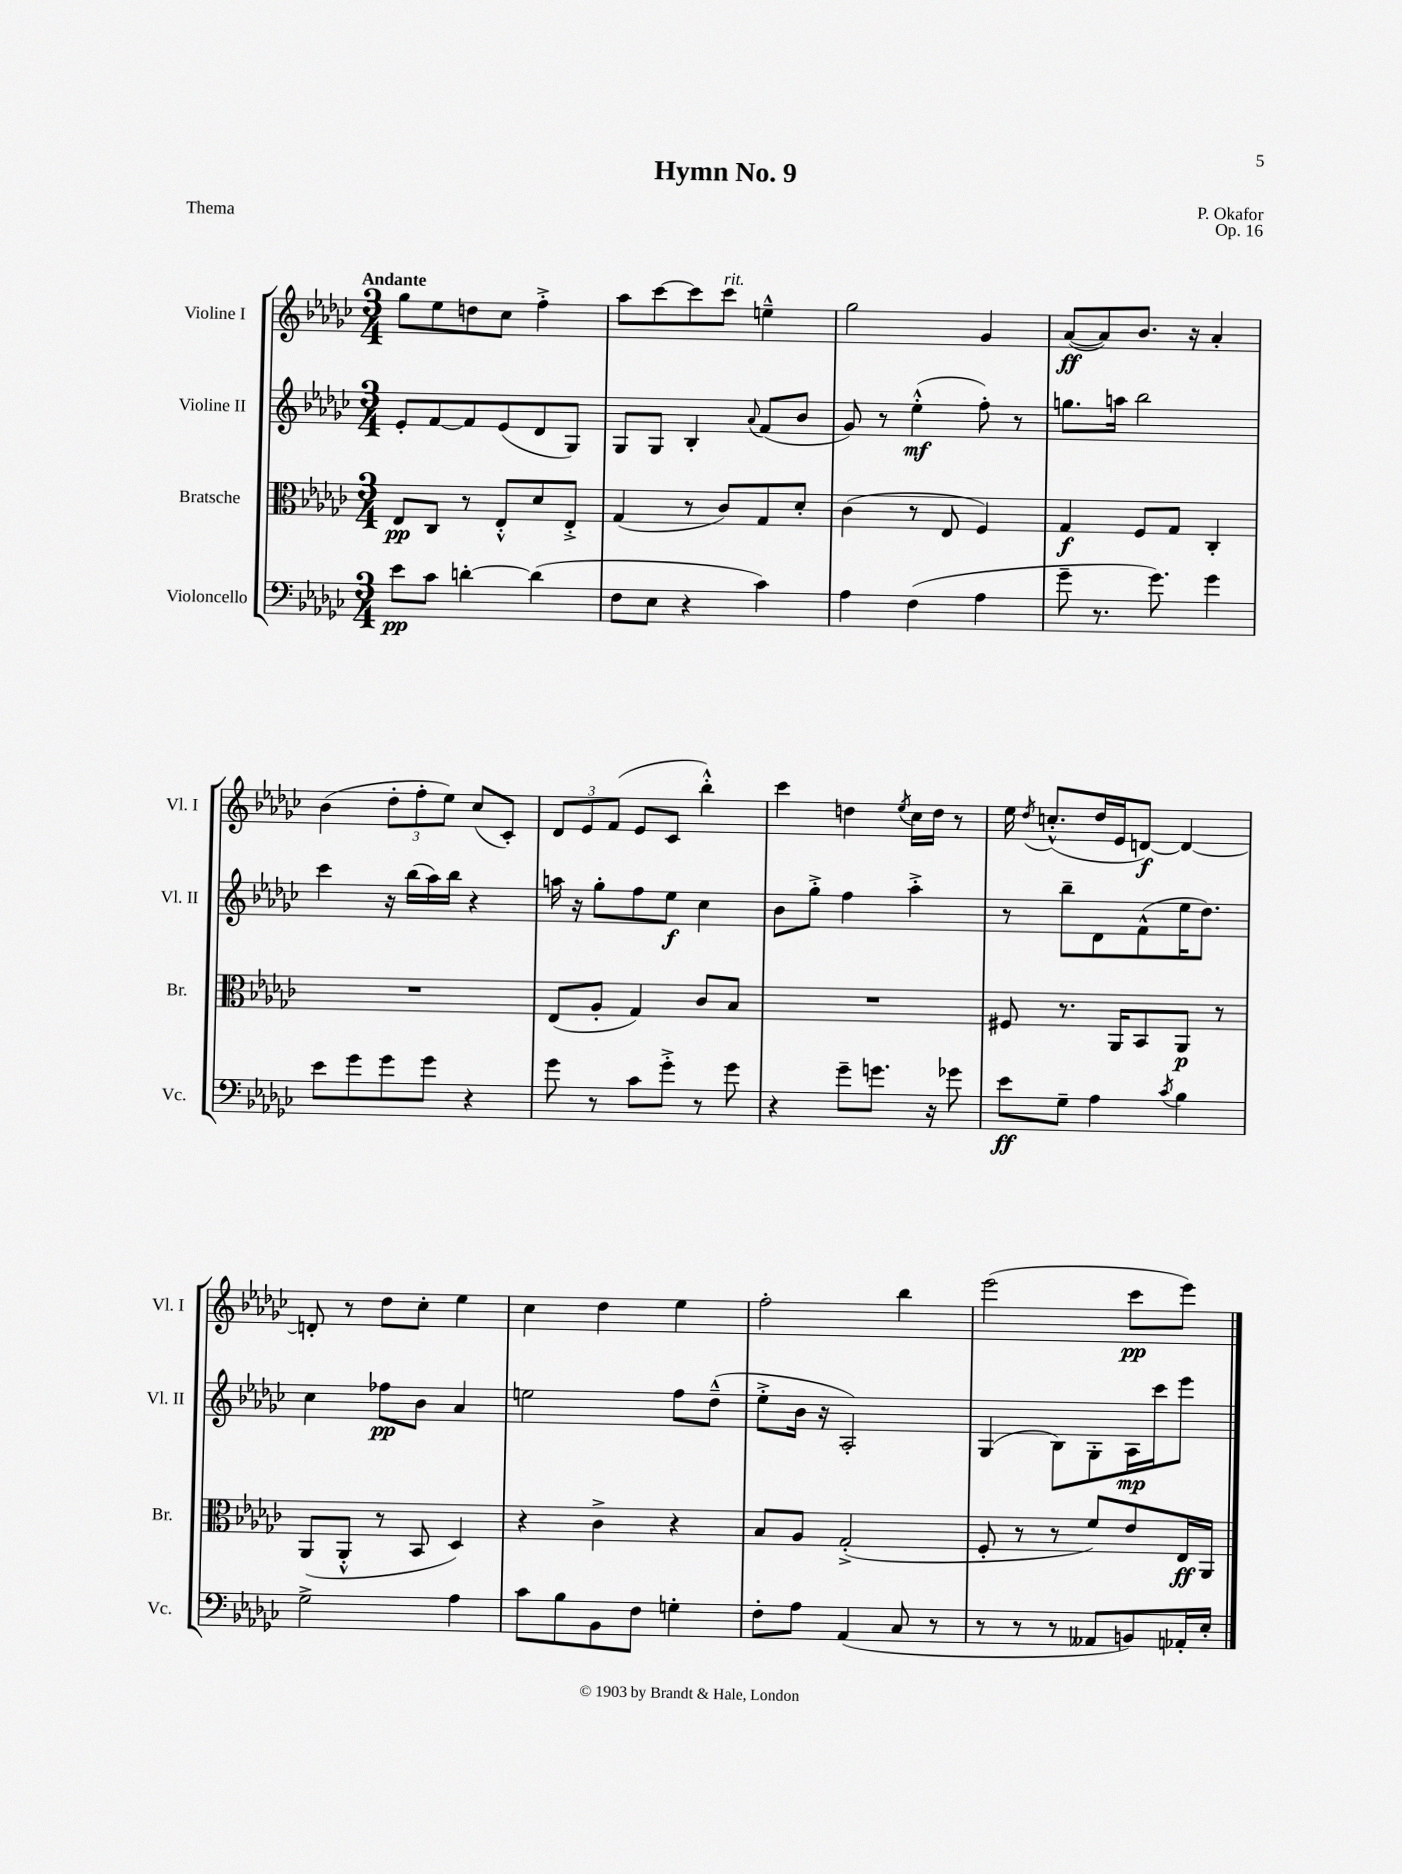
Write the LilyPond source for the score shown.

\header { title = "Hymn No. 9" composer = "P. Okafor" opus = "Op. 16" piece = "Thema" }
<<
\new StaffGroup <<
\new Staff = "s0" \with { instrumentName = "Violine I" shortInstrumentName = "Vl. I" } {
    \clef treble \key ges \major \numericTimeSignature \time 3/4 \tempo "Andante"
    \autoBeamOff ges''8[ ees''8 d''8 ces''8] f''4-.-> |
    aes''8[ ces'''8~ ces'''8 ces'''8]^\markup { \italic "rit." } e''4---^ |
    ges''2 ges'4 |
    aes'8[~\ff( aes'8) bes'8.] r16 aes'4-. |
    bes'4( \tuplet 3/2 { des''8[-. f''8-. ees''8]) } ces''8[( ces'8]-.) |
    \tuplet 3/2 { des'8[ ees'8 f'8]( } ees'8[ ces'8] bes''4-.-^) |
    ces'''4 d''4 \acciaccatura { ees''8 } ces''16[ d''16] r8 |
    ees''16 \acciaccatura { des''8 } c''8.[-.-^( des''16 ees'16 d'8]~\f) d'4~ |
    d'8-. r8 des''8[ ces''8]-. ees''4 |
    ces''4 des''4 ees''4 |
    f''2-. bes''4 |
    ees'''2( ces'''8[\pp ees'''8]) \bar "|." |
}
\new Staff = "s1" \with { instrumentName = "Violine II" shortInstrumentName = "Vl. II" } {
    \clef treble \key ges \major \numericTimeSignature \time 3/4
    \autoBeamOff ees'8[-. f'8~ f'8 ees'8( des'8 ges8]) |
    ges8[ ges8] bes4-. \appoggiatura { aes'8 } f'8[( bes'8] |
    ges'8) r8 ees''4-.-^\mf( f''8-.) r8 |
    g''8.[ a''16] bes''2 |
    ces'''4 r16 bes''16[( aes''16) bes''16] r4 |
    a''16 r16 ges''8[-. f''8 ees''8]\f ces''4 |
    bes'8[ ges''8]-.-> f''4 aes''4-.-> |
    r8 bes''8[-- des'8 f'8-^( ees''16 des''8.]) |
    ces''4 fes''8[\pp bes'8] aes'4 |
    e''2 f''8[ des''8]---^( |
    ees''8[-.-> bes'16] r16 aes2-.) |
    ges4( bes8[) ges8-. aes16\mp ces'''16 ees'''8] \bar "|." |
}
\new Staff = "s2" \with { instrumentName = "Bratsche" shortInstrumentName = "Br." } {
    \clef alto \key ges \major \numericTimeSignature \time 3/4
    \autoBeamOff ees8[\pp ces8] r8 ees8[-.-^ des'8 ees8]-.-> |
    ges4( r8 ces'8[) ges8 des'8]-. |
    ces'4( r8 ees8 f4) |
    ges4\f f8[ ges8] ces4-. |
    R2. |
    ees8[( aes8]-. ges4) ces'8[ bes8] |
    R2. |
    fis8 r8. aes,16[ bes,8 aes,8]\p r8 |
    aes,8[( aes,8]-.-^ r8 bes,8 des4) |
    r4 ces'4-> r4 |
    bes8[ aes8] ges2-.->( |
    f8-. r8 r8 f'8[) ees'8 ees16\ff aes,16] \bar "|." |
}
\new Staff = "s3" \with { instrumentName = "Violoncello" shortInstrumentName = "Vc." } {
    \clef bass \key ges \major \numericTimeSignature \time 3/4
    \autoBeamOff ees'8[\pp ces'8] d'4~-. d'4( |
    f8[ ees8] r4 ces'4) |
    aes4 f4( aes4 |
    ges'8-- r8. ges'8.) ges'4 |
    ees'8[ ges'8 ges'8 ges'8] r4 |
    ges'8 r8 ces'8[ ges'8]-.-> r8 ges'8 |
    r4 ges'8[-- g'8.] r16 ges'8 |
    ees'8[\ff ges8]-- aes4 \acciaccatura { ces'8 } bes4 |
    ges2-> aes4 |
    ces'8[ bes8 bes,8 f8] g4-. |
    f8[-. aes8] aes,4( ces8 r8 |
    r8 r8 r8 aeses,8[ b,8) aes,16-. ees16]-. \bar "|." |
}
>>
>>
\layout { \context { \Score \remove "Bar_number_engraver" } }
